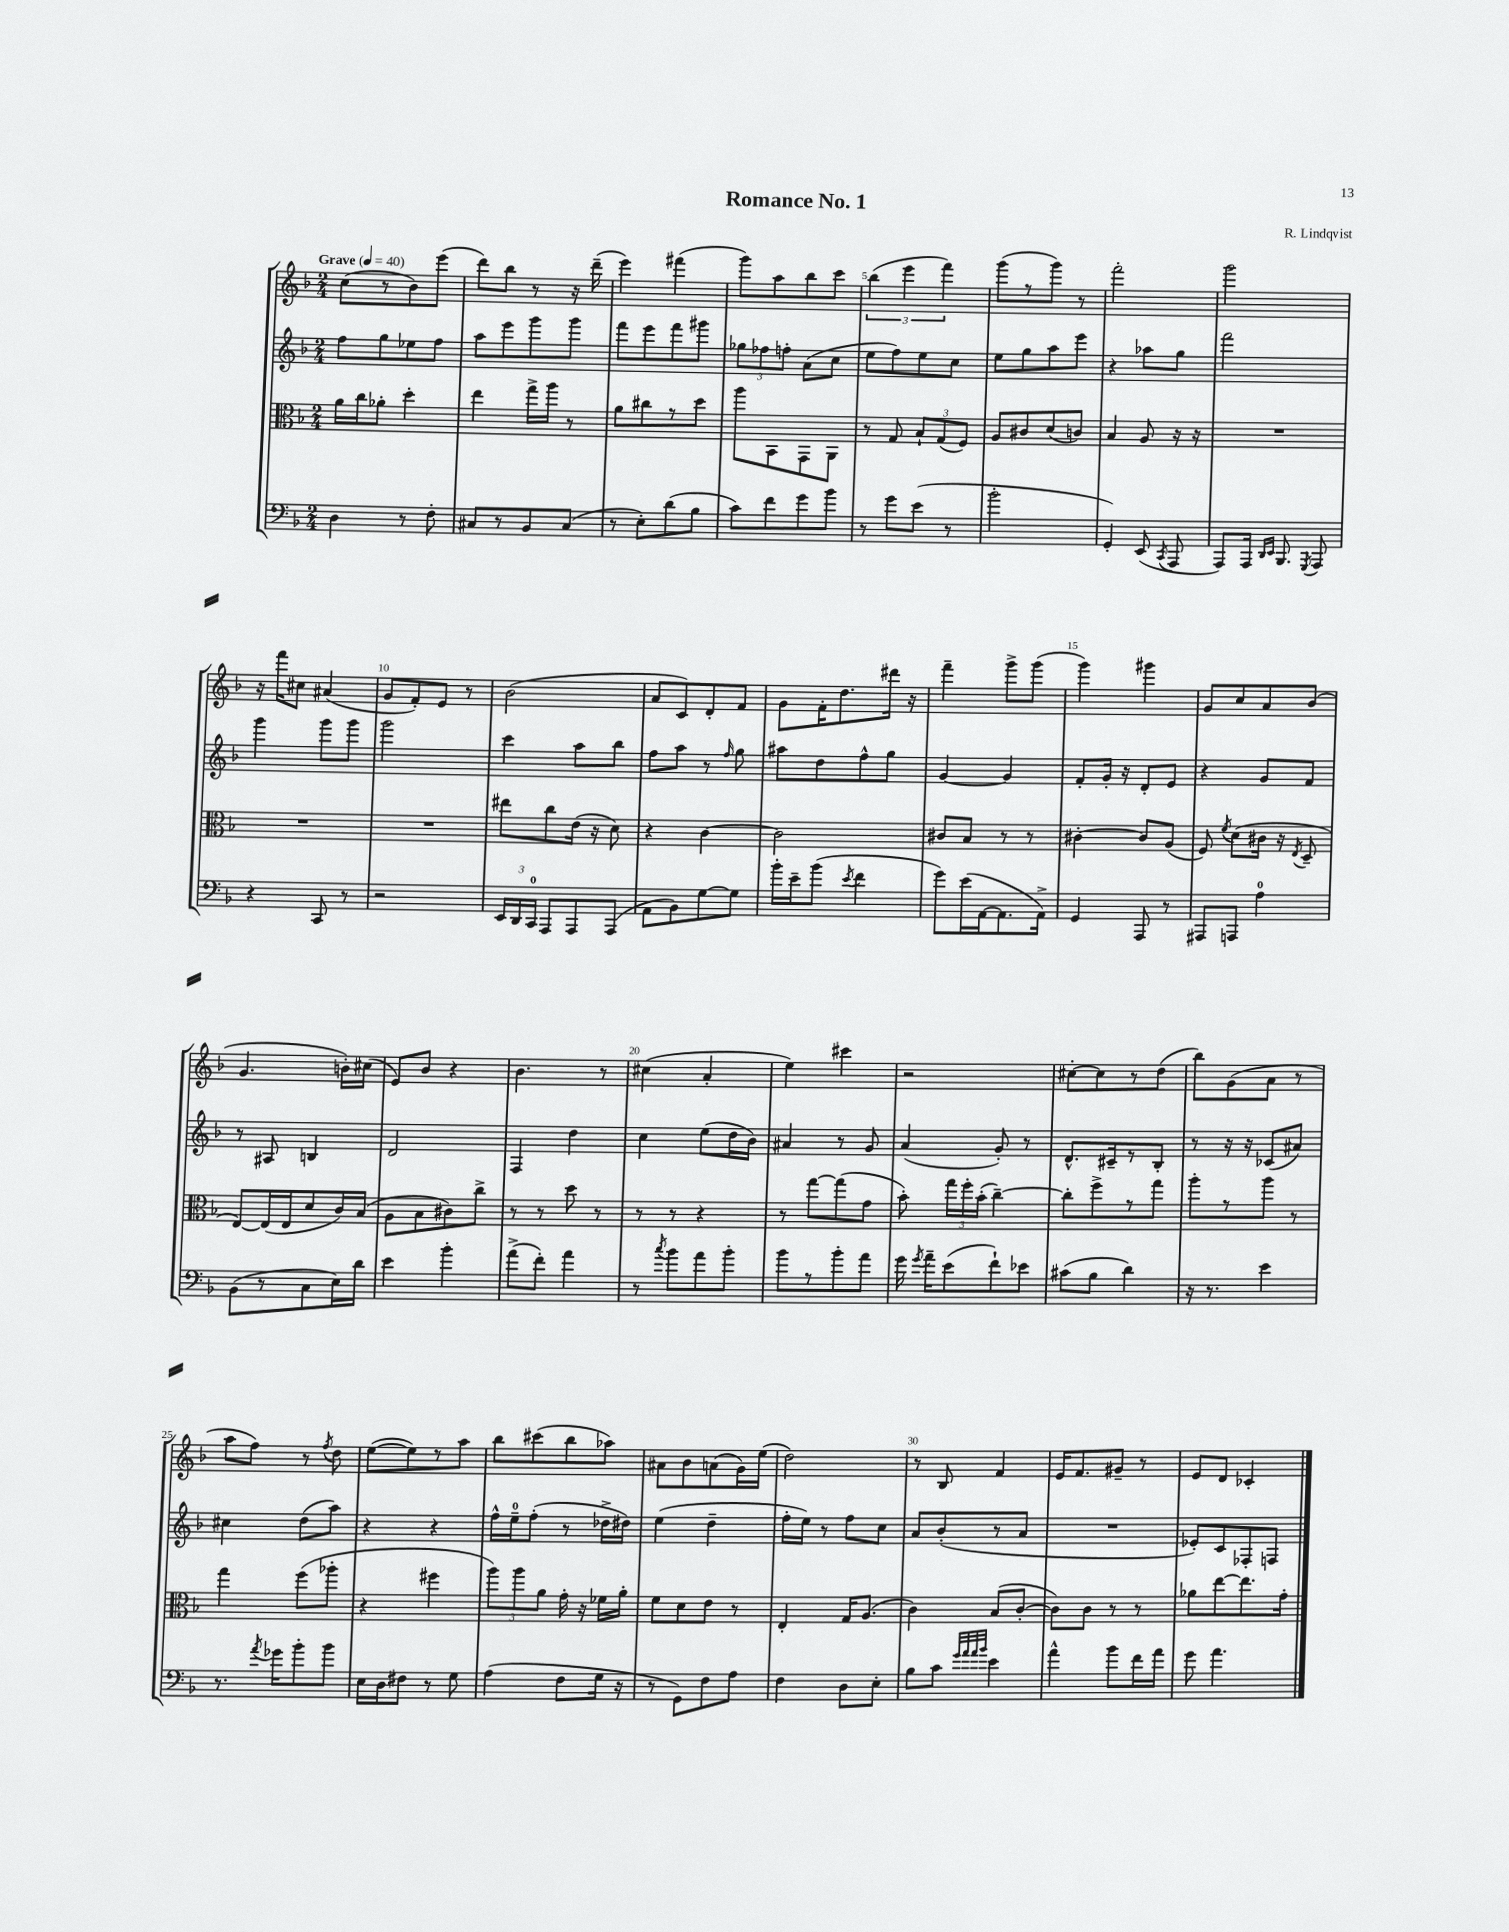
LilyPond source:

\header { title = "Romance No. 1" composer = "R. Lindqvist" }
<<
\new StaffGroup <<
\new Staff = "s0" {
    \clef treble \key f \major \numericTimeSignature \time 2/4 \tempo "Grave" 4 = 40
    \autoBeamOff c''8[( r8 bes'8) e'''8]( |
    d'''8[) bes''8] r8 r16 d'''16--( |
    e'''4) fis'''4( |
    g'''8[) a''8 bes''8 c'''8] |
    \tuplet 3/2 { bes''4( e'''4 f'''4) } |
    g'''8[( r8 g'''8]) r8 |
    f'''2-. |
    g'''2 |
    r16 f'''16[ cis''8] ais'4( |
    g'8[ f'8-.) e'8] r8 |
    bes'2( |
    a'8[ c'8) d'8-. f'8] |
    g'8[ f'16-. d''8. dis'''16] r16 |
    f'''4-- g'''8[-> g'''8]( |
    g'''4) gis'''4 |
    g'8[ c''8 a'8 bes'8]( |
    g'4. b'16[-.) cis''16]( |
    e'8[) bes'8] r4 |
    bes'4. r8 |
    cis''4( a'4-. |
    e''4) cis'''4 |
    r2 |
    cis''8[~-. cis''8 r8 d''8]( |
    bes''8[) g'8( a'8] r8 |
    a''8[ f''8]) r8 \acciaccatura { f''8 } d''8 |
    e''8[~( e''8) r8 a''8] |
    bes''8[ cis'''8( bes''8 aes''8]) |
    ais'8[ bes'8 a'8( g'16) e''16]( |
    d''2) |
    r8 bes8 f'4 |
    e'16[ f'8. gis'8]-- r8 |
    e'8[ d'8] ces'4-. \bar "|." |
}
\new Staff = "s1" {
    \clef treble \key f \major \numericTimeSignature \time 2/4
    \autoBeamOff f''8[ g''8 ees''8 f''8] |
    a''8[ e'''8 g'''8 g'''8] |
    f'''8[ e'''8 f'''8 gis'''8] |
    \tuplet 3/2 { ges''8[ fes''8 f''8]-. } a'8[( c''8] |
    e''8[ f''8) e''8 c''8] |
    e''8[ g''8 a''8 e'''8] |
    r4 aes''8[ g''8] |
    f'''2 |
    g'''4 g'''8[ g'''8] |
    g'''2 |
    c'''4 a''8[ bes''8] |
    f''8[ a''8] r8 \grace { f''16 } g''8 |
    ais''8[ d''8 f''8-^ g''8] |
    g'4~ g'4 |
    f'8[-. g'16]-. r16 d'8[-. e'8] |
    r4 g'8[ f'8] |
    r8 ais8 b4 |
    d'2 |
    f4 d''4 |
    c''4 e''8[( d''16 bes'16]) |
    ais'4 r8 g'8 |
    a'4( g'8-.) r8 |
    d'8.[-^ cis'16-- r8 bes8]-. |
    r8 r16 r16 ces'8[( ais'8]) |
    cis''4 d''8[( a''8]) |
    r4 r4 |
    f''16[-^ e''16-0-- f''8]-.( r8 des''16[-> dis''16]) |
    e''4( d''4-- |
    f''16[-. e''16]) r8 f''8[ c''8] |
    a'8[ bes'8-.( r8 a'8] |
    R2 |
    ees'8[-.) c'8 fes8-. f8] \bar "|." |
}
\new Staff = "s2" {
    \clef alto \key f \major \numericTimeSignature \time 2/4
    \autoBeamOff a'16[ c''16 aes'8]-. d''4-. |
    e''4 g''16[-> a''16] r8 |
    a'8[ cis''8 r8 d''8] |
    a''8[ bes,8 g,8 a,8] |
    r8 g8 \tuplet 3/2 { bes8[-! g8( f8]) } |
    a8[ cis'8 d'8( c'8]) |
    bes4 a8 r16 r16 |
    R2 |
    R2 |
    R2 |
    eis''8[ c''8 e'16]( r16 d'8) |
    r4 c'4~ |
    c'2 |
    cis'8[ bes8] r8 r8 |
    cis'4~-. cis'8[ a8]( |
    f8) \acciaccatura { f'8 } d'8[( cis'16] r16 \acciaccatura { e8 } d8-- |
    e8[~) e16( e16 d'8 c'16) bes16]( |
    a8[ bes8 cis'8) c''8]-> |
    r8 r8 d''8 r8 |
    r8 r8 r4 |
    r8 g''8[~ g''8( g'8] |
    bes'8-.) \tuplet 3/2 { g''16[ f''16-. bes'16]-.( } c''4~--) |
    c''8[-. f''8-> r8 g''8] |
    a''8[-. r8 a''8] r8 |
    g''4 f''8[( aes''8]-. |
    r4 fis''4 |
    \tuplet 3/2 { a''8[) a''8 a'8] } g'16-. r16 fes'16[ a'16]-. |
    f'8[ d'8 e'8] r8 |
    e4-. g16[ a8.]( |
    c'4) bes8[( c'8]~-. |
    c'8[) c'8] r8 r8 |
    aes'8[ e''8~ e''8. g'16]-. \bar "|." |
}
\new Staff = "s3" {
    \clef bass \key f \major \numericTimeSignature \time 2/4
    \autoBeamOff d4 r8 f8-. |
    cis8[ r8 bes,8 cis8]( |
    r8 e8[-.) d'8( bes8] |
    c'8[) f'8 g'8 bes'8] |
    r8 g'8[ e'8]( r8 |
    bes'2-. |
    g,4-.) e,8( \acciaccatura { c,8 } a,,8 |
    a,,8[) a,,16] \grace { d,16[ e,16] } bes,,8. \acciaccatura { g,,8 } a,,8 |
    r4 c,8 r8 |
    r2 |
    \tuplet 3/2 { e,16[ d,16 c,16]-0 } a,,8[ a,,8 a,,8]( |
    a,8[ bes,8) g8~ g8] |
    bes'16[-. e'16-- bes'8]( \acciaccatura { e'8 } f'4 |
    g'8[) e'16( a,16~ a,8. a,16]->) |
    g,4 a,,8 r8 |
    ais,,8[ a,,8] a4-0 |
    bes,8[( r8 c8 e16) d'16] |
    e'4 bes'4-. |
    a'8[->( f'8]-.) a'4 |
    r8 \acciaccatura { c''8 } bes'8[ a'8 bes'8]-. |
    bes'8[ r8 bes'8-. a'8] |
    g'16 \acciaccatura { g'8 } a'16[-- e'8( f'8-!) ees'8] |
    cis'8[( bes8] d'4) |
    r16 r8. e'4 |
    r8. \acciaccatura { a'8 } ges'16[ bes'8-. bes'8] |
    e16[ d16 fis8] r8 g8 |
    a4( f8[ g16] r16 |
    r8 g,8[) f8 a8] |
    f4 d8[ e8]-. |
    bes8[ c'8] \grace { g'32[ a'32 a'32 bes'32] } e'4 |
    a'4-^ bes'8[ f'16 a'16] |
    g'8 a'4. \bar "|." |
}
>>
>>
\layout { \context { \Score \override BarNumber.break-visibility = ##(#f #t #t) barNumberVisibility = #(every-nth-bar-number-visible 5) } }
